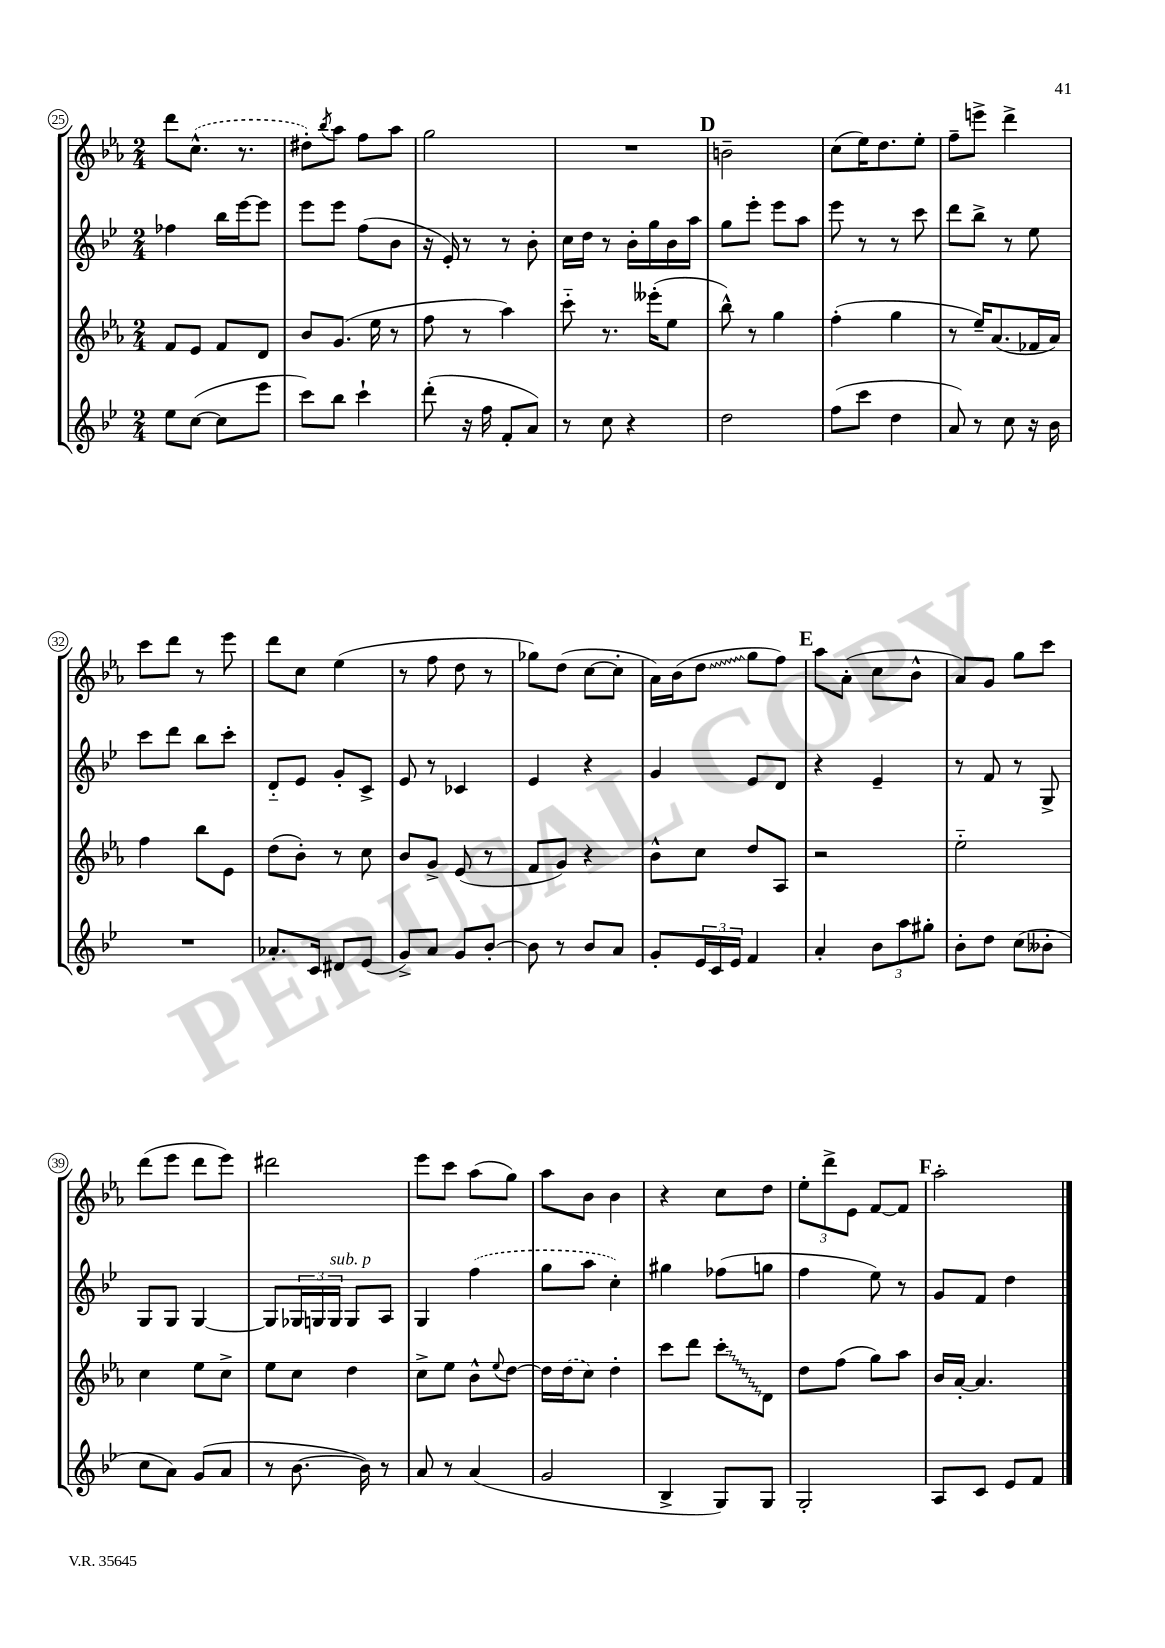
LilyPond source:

<<
\new StaffGroup <<
\new Staff = "s0" {
    \clef treble \key ees \major \numericTimeSignature \time 2/4
    d'''8 \once \slurDashed c''8.-^( r8. |
    dis''8-.) \acciaccatura { bes''8 } aes''8 f''8 aes''8 |
    g''2 |
    R2 |
    \mark \markup { \bold "D" } b'2-- |
    c''8( ees''16) d''8. ees''8-. |
    f''8-- e'''8-> d'''4-> |
    c'''8 d'''8 r8 ees'''8 |
    d'''8 c''8 ees''4( |
    r8 f''8 d''8 r8 |
    ges''8) d''8( c''8~ c''8-. |
    aes'16) bes'16( \once \override Glissando.style = #'zigzag d''8\glissando g''8 f''8) |
    \mark \markup { \bold "E" } aes''8 aes'8-.( c''8 bes'8-^ |
    aes'8) g'8 g''8 c'''8 |
    d'''8( ees'''8 d'''8 ees'''8) |
    dis'''2 |
    ees'''8 c'''8 aes''8( g''8) |
    aes''8 bes'8 bes'4 |
    r4 c''8 d''8 |
    \tuplet 3/2 { ees''8-. d'''8-> ees'8 } f'8~ f'8 |
    \mark \markup { \bold "F" } aes''2-. \bar "|." |
}
\new Staff = "s1" {
    \clef treble \key bes \major \numericTimeSignature \time 2/4
    fes''4 bes''16 ees'''16~ ees'''8 |
    ees'''8 ees'''8 f''8( bes'8 |
    r16 ees'16-.) r8 r8 bes'8-. |
    c''16 d''16 r8 bes'16-. g''16 bes'16 a''16 |
    \mark \markup { \bold "D" } g''8 ees'''8-. ees'''8 a''8 |
    ees'''8 r8 r8 c'''8 |
    d'''8 bes''8-> r8 ees''8 |
    c'''8 d'''8 bes''8 c'''8-. |
    d'8-_ ees'8 g'8-. c'8-> |
    ees'8 r8 ces'4 |
    ees'4 r4 |
    g'4 ees'8 d'8 |
    \mark \markup { \bold "E" } r4 ees'4-- |
    r8 f'8 r8 g8-> |
    g8 g8 g4~ |
    g8 \tuplet 3/2 { ges16 g16 g16^\markup { \italic "sub. p" } } g8 a8 |
    g4 \once \slurDashed f''4( |
    g''8 a''8 c''4-.) |
    gis''4 fes''8( g''8 |
    f''4 ees''8) r8 |
    \mark \markup { \bold "F" } g'8 f'8 d''4 \bar "|." |
}
\new Staff = "s2" {
    \clef treble \key ees \major \numericTimeSignature \time 2/4
    f'8 ees'8 f'8 d'8 |
    bes'8 g'8.( ees''16 r8 |
    f''8 r8 aes''4) |
    c'''8-_ r8. eeses'''16-.( ees''8 |
    \mark \markup { \bold "D" } bes''8-^) r8 g''4 |
    f''4-.( g''4 |
    r8 ees''16--) aes'8.( fes'16 aes'16) |
    f''4 bes''8 ees'8 |
    d''8( bes'8-.) r8 c''8 |
    bes'8 g'8-> ees'8( r8 |
    f'8 g'8) r4 |
    bes'8-^ c''8 d''8 aes8 |
    \mark \markup { \bold "E" } r2 |
    ees''2-_ |
    c''4 ees''8 c''8-> |
    ees''8 c''8 d''4 |
    c''8-> ees''8 bes'8-^ \appoggiatura { ees''8 } d''8~ |
    d''16 \once \slurDashed d''16( c''8) d''4-. |
    c'''8 d'''8 \once \override Glissando.style = #'zigzag c'''8-.\glissando d'8 |
    d''8 f''8( g''8) aes''8 |
    \mark \markup { \bold "F" } bes'16 aes'16~-. aes'4. \bar "|." |
}
\new Staff = "s3" {
    \clef treble \key bes \major \numericTimeSignature \time 2/4
    ees''8 c''8~( c''8 ees'''8 |
    c'''8) bes''8 c'''4-! |
    d'''8-.( r16 f''16 f'8-. a'8) |
    r8 c''8 r4 |
    \mark \markup { \bold "D" } d''2 |
    f''8( c'''8 d''4 |
    a'8) r8 c''8 r16 bes'16 |
    R2 |
    aes'8.-. c'16 dis'8 ees'8( |
    g'8->) a'8 g'8 bes'8~-. |
    bes'8 r8 bes'8 a'8 |
    g'8-. \tuplet 3/2 { ees'16 c'16 ees'16 } f'4 |
    \mark \markup { \bold "E" } a'4-. \tuplet 3/2 { bes'8 a''8 gis''8-. } |
    bes'8-. d''8 c''8( beses'8-. |
    c''8 a'8) g'8( a'8 |
    r8 bes'8.~ bes'16) r8 |
    a'8 r8 a'4( |
    g'2 |
    bes4-> g8) g8 |
    g2-. |
    \mark \markup { \bold "F" } a8 c'8 ees'8 f'8 \bar "|." |
}
>>
>>
\layout { \context { \Score currentBarNumber = #25 \override BarNumber.stencil = #(make-stencil-circler 0.1 0.3 ly:text-interface::print) } }
